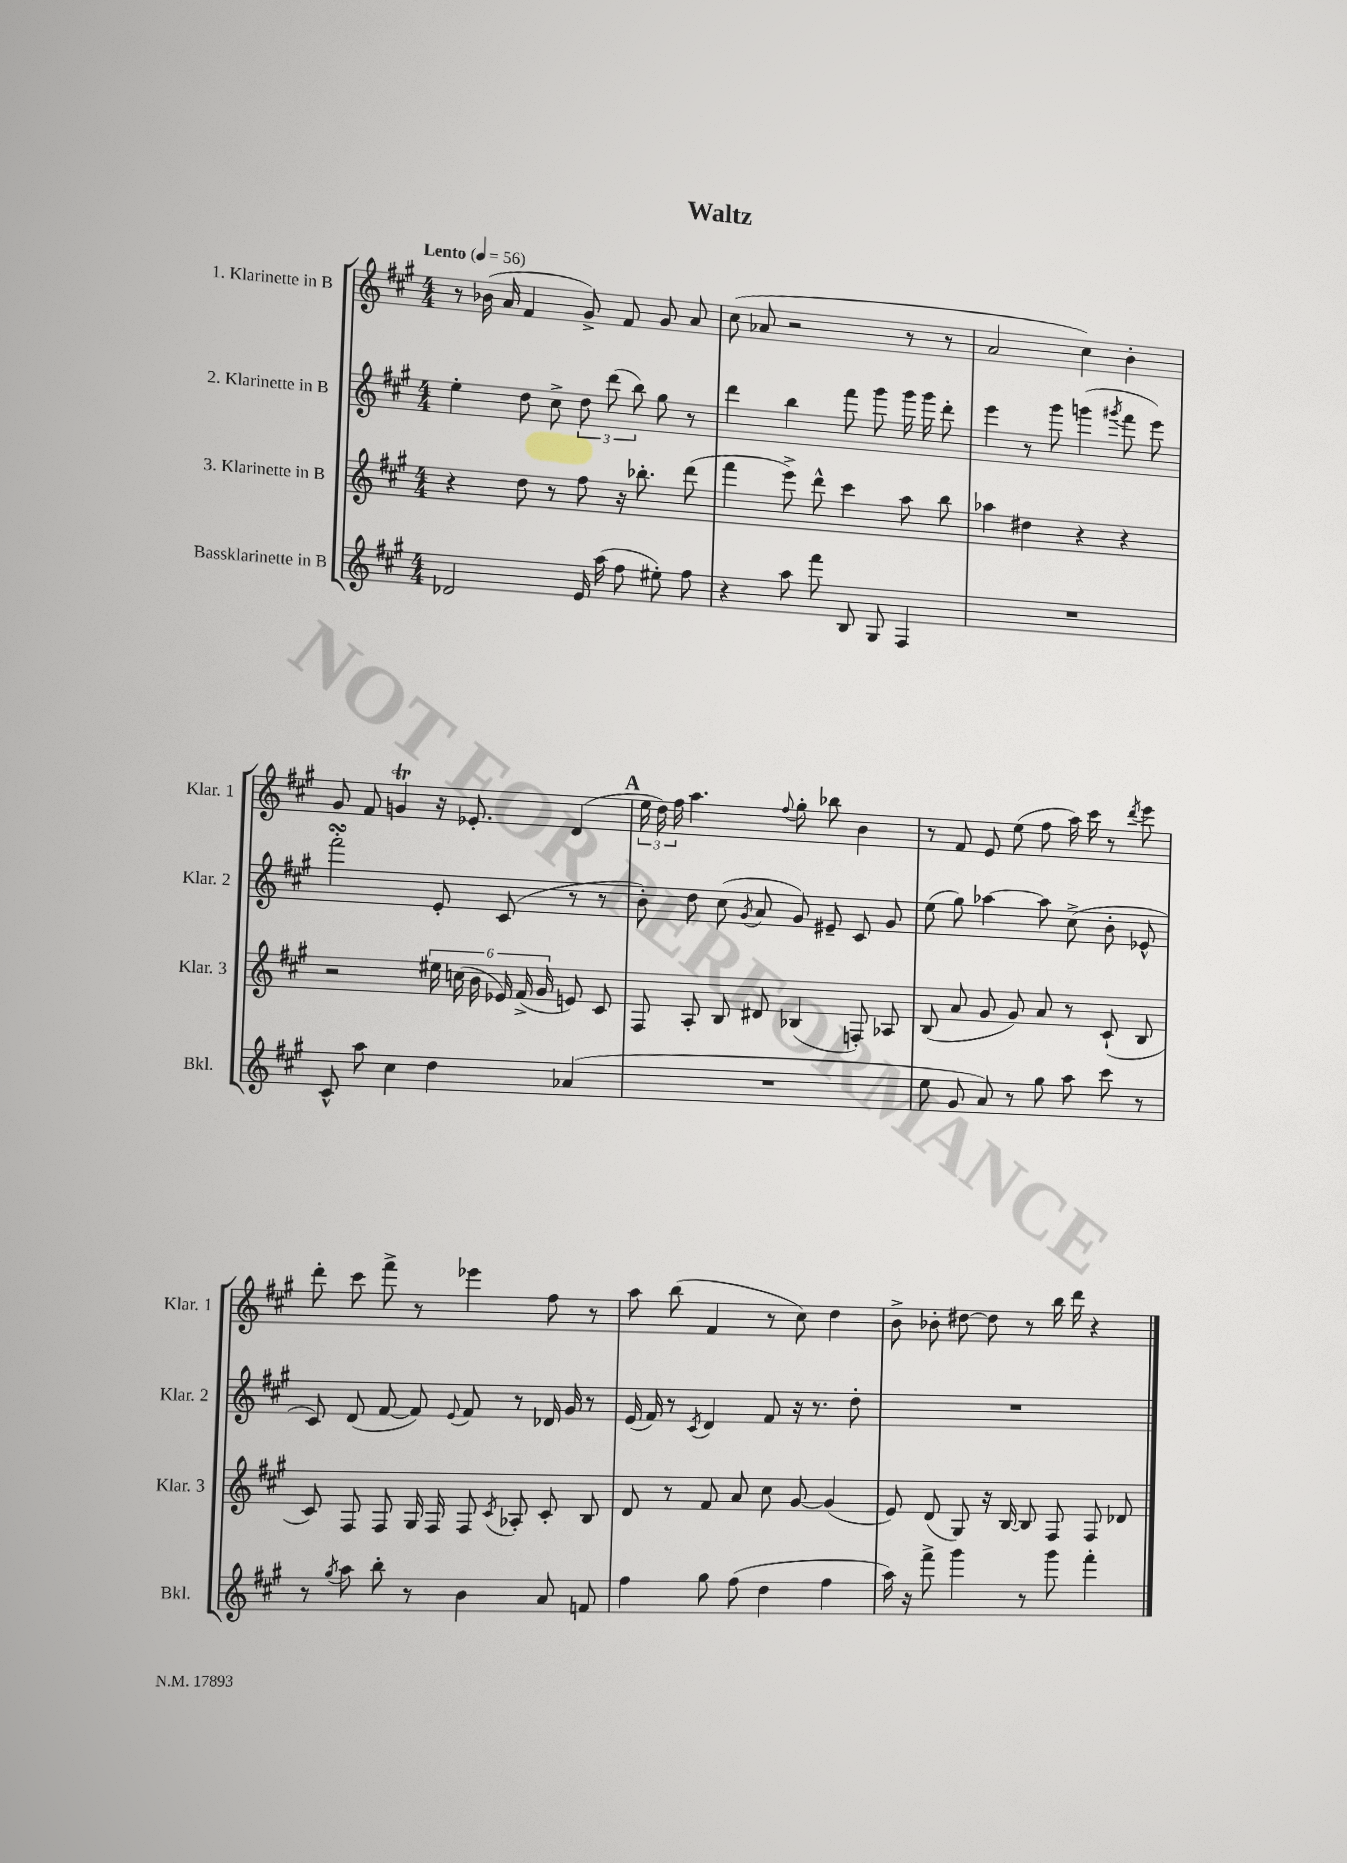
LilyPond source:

\header { title = "Waltz" }
<<
\new StaffGroup <<
\new Staff = "s0" \with { instrumentName = "1. Klarinette in B" shortInstrumentName = "Klar. 1" } {
    \clef treble \key a \major \numericTimeSignature \time 4/4 \tempo "Lento" 4 = 56
    \autoBeamOff r8 bes'16( a'16 fis'4 gis'8->) fis'8 gis'8 a'8 |
    cis''8( aes'8 r2 r8 r8 |
    a'2 cis''4) b'4-. |
    gis'8 fis'8 g'4\trill r16 ees'8.-. d'4( |
    \mark \markup { \bold "A" } \tuplet 3/2 { e''16 d''16) fis''16 } a''4. \appoggiatura { fis''8 } gis''8-. bes''8 b'4 |
    r8 fis'8 e'8 e''8( fis''8 a''16) cis'''16 r8 \acciaccatura { d'''8 } e'''8 |
    d'''8-. cis'''8 fis'''8-> r8 ees'''4 fis''8 r8 |
    a''8 b''8( fis'4 r8 cis''8) d''4 |
    b'8-> bes'8-. dis''8~ dis''8 r8 b''16 d'''16 r4 \bar "|." |
}
\new Staff = "s1" \with { instrumentName = "2. Klarinette in B" shortInstrumentName = "Klar. 2" } {
    \clef treble \key a \major \numericTimeSignature \time 4/4
    \autoBeamOff e''4-. d''8 cis''8-> \tuplet 3/2 { d''8 d'''8( b''8) } gis''8 r8 |
    d'''4 b''4 fis'''8 gis'''8 gis'''16 gis'''16 d'''8-. |
    e'''4 r8 gis'''8 g'''4( \acciaccatura { gis'''8 } fis'''8 e'''8) |
    fis'''2-.\turn e'8-. cis'8( r8 r8 |
    \mark \markup { \bold "A" } b'8-.) d''8 cis''8( \acciaccatura { gis'8 } a'8 gis'8) eis'8-- cis'8 gis'8 |
    e''8( gis''8) aes''4~ aes''8 cis''8->( b'8-. ees'8-^ |
    cis'8) d'8( fis'8~ fis'8) \appoggiatura { e'8 } fis'8 r8 des'16 gis'16 r8 |
    e'16( fis'16) r8 \acciaccatura { cis'8 } d'4 fis'8 r16 r8. d''8-. |
    R1 \bar "|." |
}
\new Staff = "s2" \with { instrumentName = "3. Klarinette in B" shortInstrumentName = "Klar. 3" } {
    \clef treble \key a \major \numericTimeSignature \time 4/4
    \autoBeamOff r4 d''8 r8 fis''8 r16 bes''8.-. d'''8( |
    fis'''4 e'''8->) d'''8-^ cis'''4 a''8 b''8 |
    aes''4 dis''4 r4 r4 |
    r2 \tuplet 6/4 { eis''16 c''16( b'16 ees'16) fis'16->( gis'16 } e'8) cis'8 |
    \mark \markup { \bold "A" } fis8 a8-. b8 dis'8 bes4( f8-.) aes8 |
    b8( a'8 gis'8 gis'8) a'8 r8 cis'8-!( b8 |
    cis'8) fis8 fis8 gis16 fis16 fis8 \acciaccatura { cis'8 } aes8-. cis'8-. b8 |
    d'8 r8 fis'8 a'8 cis''8 gis'8~ gis'4( |
    e'8) d'8( gis8) r16 b16~ b8 fis8 fis8 des'8 \bar "|." |
}
\new Staff = "s3" \with { instrumentName = "Bassklarinette in B" shortInstrumentName = "Bkl." } {
    \clef treble \key a \major \numericTimeSignature \time 4/4
    \autoBeamOff des'2 e'16 a''16( fis''8 eis''8-.) fis''8 |
    r4 a''8 fis'''8 b8 gis8 fis4 |
    R1 |
    cis'8-^ a''8 cis''4 d''4 aes'4( |
    \mark \markup { \bold "A" } R1 |
    e''8 gis'8 a'8) r8 gis''8 a''8 cis'''8 r8 |
    r8 \acciaccatura { gis''8 } a''8 b''8-. r8 b'4 a'8 f'8 |
    fis''4 gis''8 fis''8( d''4 fis''4 |
    a''16) r16 fis'''8-> gis'''4 r8 gis'''8 fis'''4-. \bar "|." |
}
>>
>>
\layout { \context { \Score \remove "Bar_number_engraver" } }
